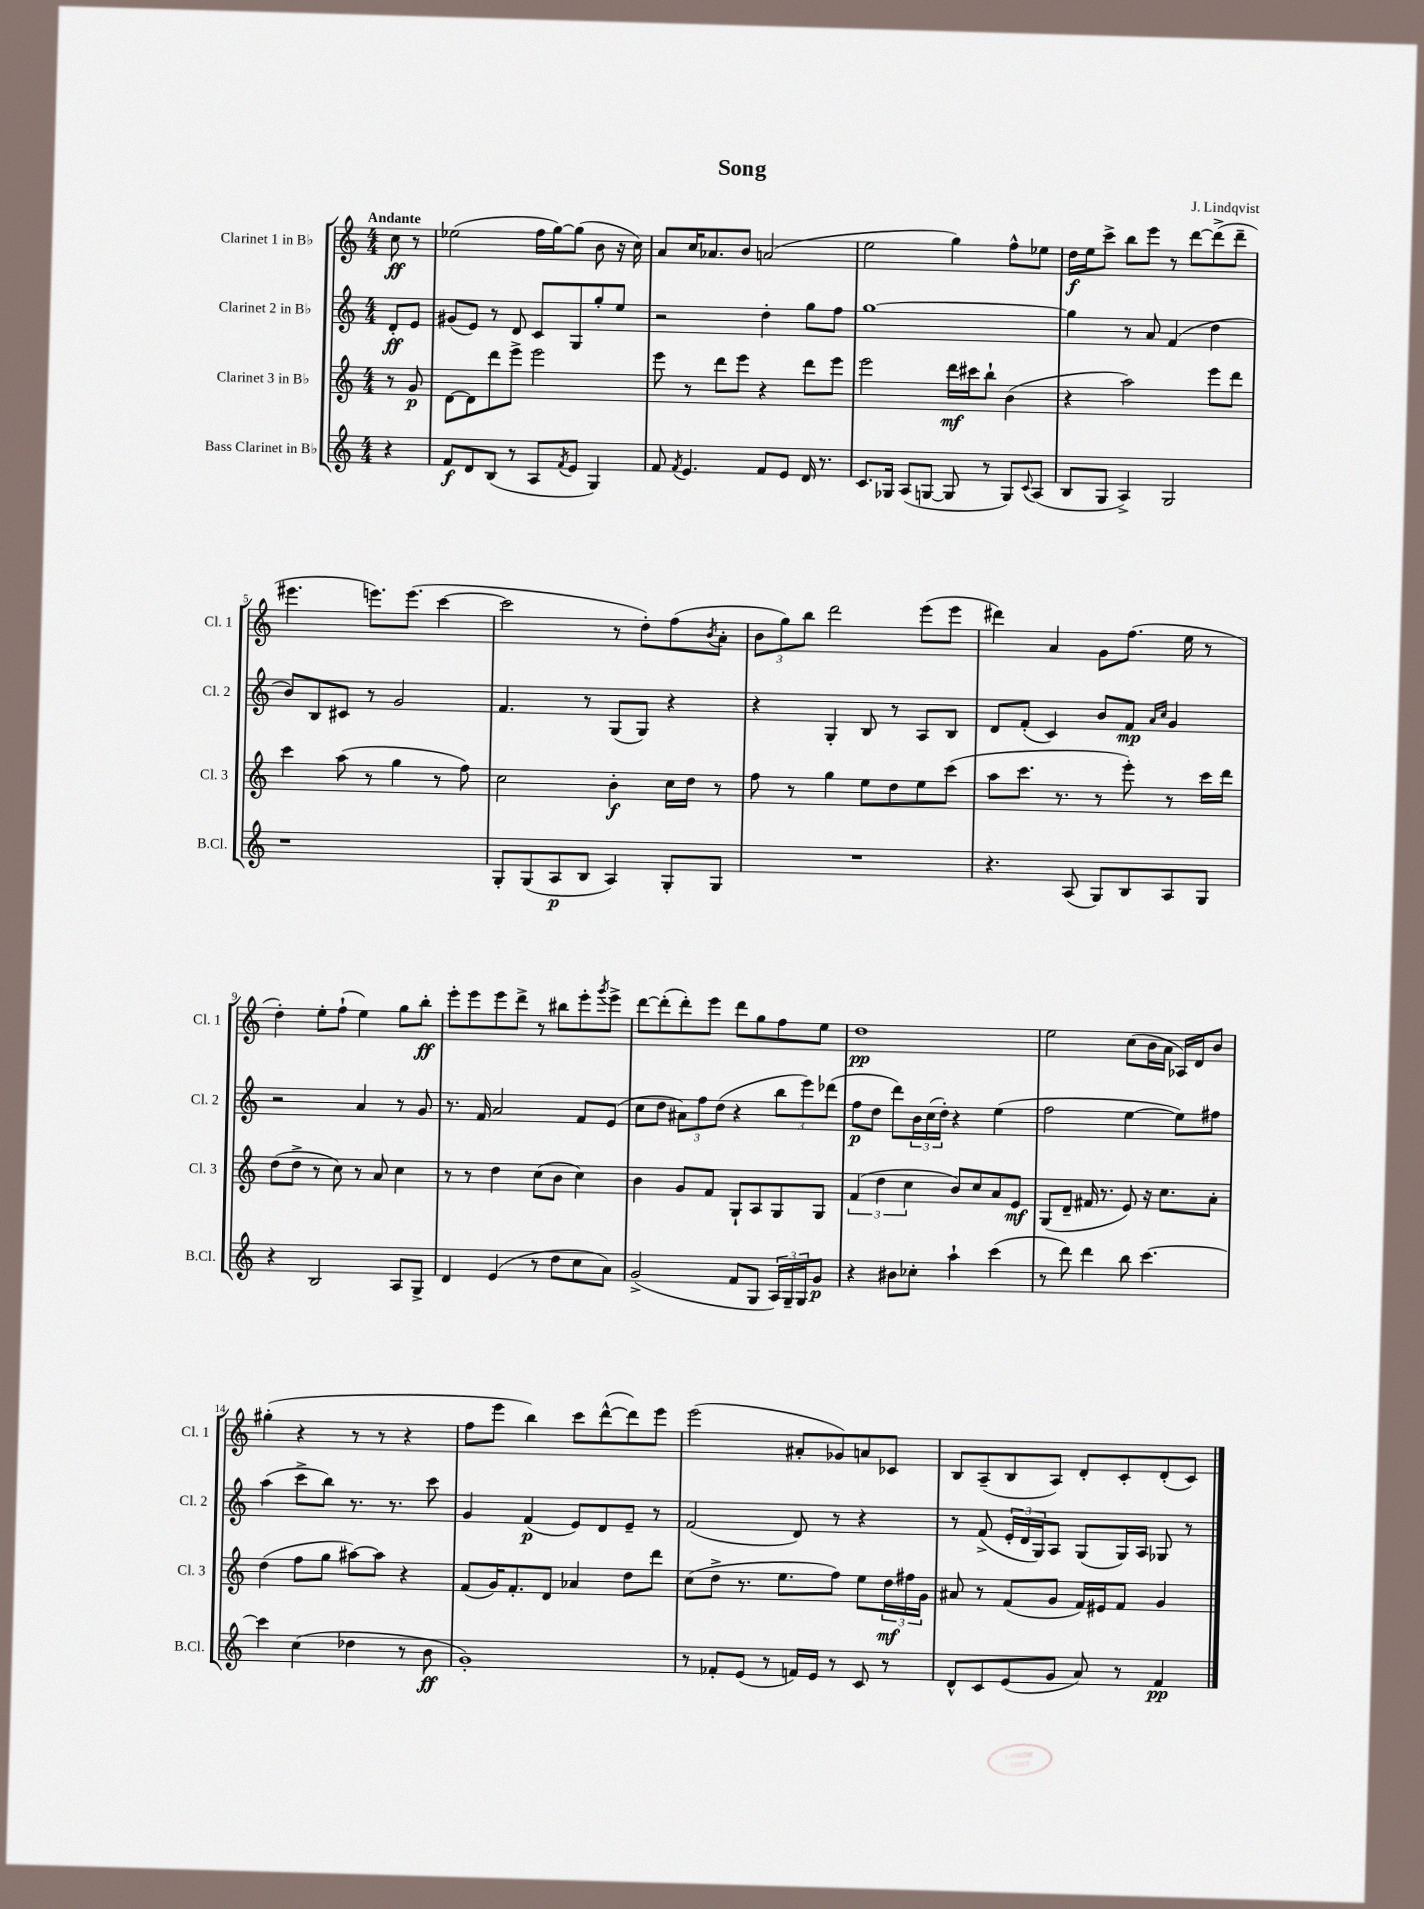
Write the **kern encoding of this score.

**kern	**kern	**kern	**kern
*staff4	*staff3	*staff2	*staff1
*clefG2	*clefG2	*clefG2	*clefG2
*k[]	*k[]	*k[]	*k[]
*M4/4	*M4/4	*M4/4	*M4/4
4r	8r	8d'/L	8cc\
.	8g/	8e/J	8r
=	=	=	=
8f/L	[8d\L	(8g#/L	(2ee-\
8d/	8d\]	8e/J)	.
(8B/J	8ddd\	8r	.
8r	8eee^\J	8d/	.
8A/L	2eee\	8c/L	16ff\LL
.	.	.	[16gg\J)
8qf/	.	.	.
8e/J	.	8G/	(8gg\]J
4G/)	.	8gg'/	8b\
.	.	8ee/J	16r
.	.	.	16cc\)
=	=	=	=
8f/	8eee\	2r	8a/L
8qf/	.	.	.
4.e/	8r	.	16cc/K
.	.	.	8.a-/
.	8ddd\L	.	.
.	8eee\J	.	8b/J
8f/L	4r	4dd'\	(2a/
8e/J	.	.	.
16d/	8ddd\L	8gg\L	.
8.r	.	.	.
.	8eee\J	8ff\J	.
=	=	=	=
8.c/L	2eee\	[1gg	2ee\
16G-/Jk	.	.	.
(8A/L	.	.	.
[8G/J	.	.	.
8G/]	16ddd\LL	.	4gg\)
.	16ccc#\J	.	.
8r	8bb`\J	.	.
8G/L)	(4b\	.	8ff^^\L
8qqc/	.	.	.
(8A/J	.	.	8ee-\J
=	=	=	=
8B/L	4r	4gg\]	16dd\LL
.	.	.	16ee\J
8G/J	.	.	8ccc^\J
4A^/)	2aa\)	8r	8bb\L
.	.	8a/	8eee\J
2G/	.	(4f/	8r
.	.	.	[8ddd\L
.	8eee\L	4dd\	(8ddd^\]
.	8ddd\J	.	8ddd~\J
=	=	=	=
1r	4ccc\	8b/L)	4.eee#\
.	.	8B/	.
.	(8aa\	8c#/J	.
.	8r	8r	8.eee\L)
.	4gg\	2g/	.
.	.	.	(8.eee\J
.	8r	.	[4ccc\
.	8ff\)	.	.
=	=	=	=
8G'/L	2cc\	4.f/	2ccc\]
(8G/	.	.	.
8A/	.	.	.
8B/J	.	8r	.
4A/)	4b'\	(8G/L	8r
.	.	8G/J)	8dd'\L)
8G'/L	16cc\LL	4r	(8ff\
.	16dd\JJ	.	.
.	.	.	8qb/
8G/J	8r	.	8a'\J
=	=	=	=
1r	8ff\	4r	12b\L
.	.	.	12gg\)
.	8r	.	.
.	.	.	12bb\J
.	4gg\	4G'/	2ddd\
.	8ee\L	8B/	.
.	8dd\	8r	.
.	8ee\	8A/L	(8eee\L
.	(8ccc\J	8B/J	8eee\J
=	=	=	=
4.r	8aa\L	8d/L	4ddd#\)
.	8.ccc\J	(8f'/J	.
.	.	4c/)	4a/
.	8.r	.	.
(8A/	.	.	.
8G/L)	8r	8b/L	8g\L
8B/	8eee'\)	8f/J	(8.ff\J
.	.	16qqa/LL	.
.	.	16qqcc/JJ	.
8A/	8r	4g/	.
.	.	.	16ee\
8G/J	16ccc\LL	.	8r
.	16ddd\JJ	.	.
=	=	=	=
4r	(8dd\L	2r	4dd'\)
.	8dd^\J	.	.
2B/	8r	.	8ee'\L
.	8cc\)	.	(8ff`\J
.	8r	4a/	4ee\)
.	8a/	.	.
8A/L	4cc\	8r	8gg\L
8G^/J	.	8g/	8bb'\J
=	=	=	=
4d/	8r	8.r	8eee'\L
.	8r	.	8eee\
.	.	16f/	.
(4e/	4dd\	2a/	8eee\
.	.	.	8ddd^\J
8r	(8cc\L	.	8r
8dd\L	8b\J	.	8bb#\L
8cc\	4cc\)	8f/L	8eee'\
.	.	.	8qggg/
8a\J)	.	(8e/J	8eee^\J
=	=	=	=
(2g^/	4b\	8cc\L	[8ddd\L
.	.	8dd\J	(8ddd'\]
.	8g/L	12a#\L)	8ddd'\)
.	.	12ff\	.
.	8f/J	.	8eee\J
.	.	(12dd\J	.
8f/L	8G`/L	4r	8ddd\L
8G/J	8A/	.	8gg\
24A/LL)	8G/	12bb\L	8ff\
24G~/	.	.	.
24G/J	.	12eee\)	.
8g/J	8G/J	.	8ee\J
.	.	(12ddd-\J	.
=	=	=	=
4r	(6f/	8ff\L	1dd
.	.	8dd\J	.
.	6dd\	.	.
8b#\L	.	8ddd\L)	.
.	6cc\	.	.
8cc-'\J	.	24b\L	.
.	.	(24cc\	.
.	.	24dd'\JJ)	.
4aa`\	8b/L)	4r	.
.	8cc/	.	.
(4ccc\	8a/	(4ee\	.
.	8e/J	.	.
=	=	=	=
8r	(8G/L	2ff\	2ee\
8ddd\)	8d~/J	.	.
4ddd\	16f#/	.	.
.	8.r	.	.
8bb\	8e/)	[4ee\	(8cc\L
[4.ccc\	16r	.	16b\L
.	8.cc\L	.	16a\JJ
.	.	8ee\]L)	16A-/LL)
.	.	.	16d/J
.	8a'\J	8ff#\J	8b/J
=	=	=	=
4ccc\]	(4dd\	(4aa\	(4gg#'\
(4cc\	8ff\L	8ccc^\L	4r
.	8gg\J	8bb\J)	.
4dd-\	[8aa#\L)	8.r	8r
.	8aa#\]J	.	8r
.	.	8.r	.
8r	4r	.	4r
8b\	.	8ccc\	.
=	=	=	=
1g')	(8f/L	4g/	8ff\L
.	16g/K)	.	8eee\J
.	8.f'/	.	.
.	.	(4f/	4bb\)
.	8d/J	.	.
.	4a-/	8e/L)	8ccc\L
.	.	8d/	([8ddd^^\
.	8dd\L	8e~/J	8ddd\])
.	8ddd\J	8r	8eee\J
=	=	=	=
8r	(8cc\L	(2f/	(2eee\
8f-'/L	8dd^\J	.	.
(8e/J	8.r	.	.
8r	.	.	.
.	8.ee\L	.	.
16f/LL)	.	8d/)	8a#'/L
16e/JJ	.	.	.
8r	8ff\J)	8r	8g-/)
8c/	8ee\L	4r	8a/
8r	24dd\L	.	8c-/J
.	24ff#\	.	.
.	24g\JJ	.	.
=	=	=	=
8d^^/L	8a#/	8r	8B/L
8c/	8r	(8f^/	(8A~/
(8e/	(8f/L	24e'/LL	8B/
.	.	24d/	.
.	.	24G/J)	.
8g/J	8g/J	8A/J	8A/J)
8a/)	16f/LL)	(8G/L	8d'/L
.	16e#/J	.	.
8r	8f/J	16G/L)	8c'/
.	.	16A/JJ	.
4f/	4g/	8G-/	(8d'/
.	.	8r	8c/J)
==	==	==	==
*-	*-	*-	*-
